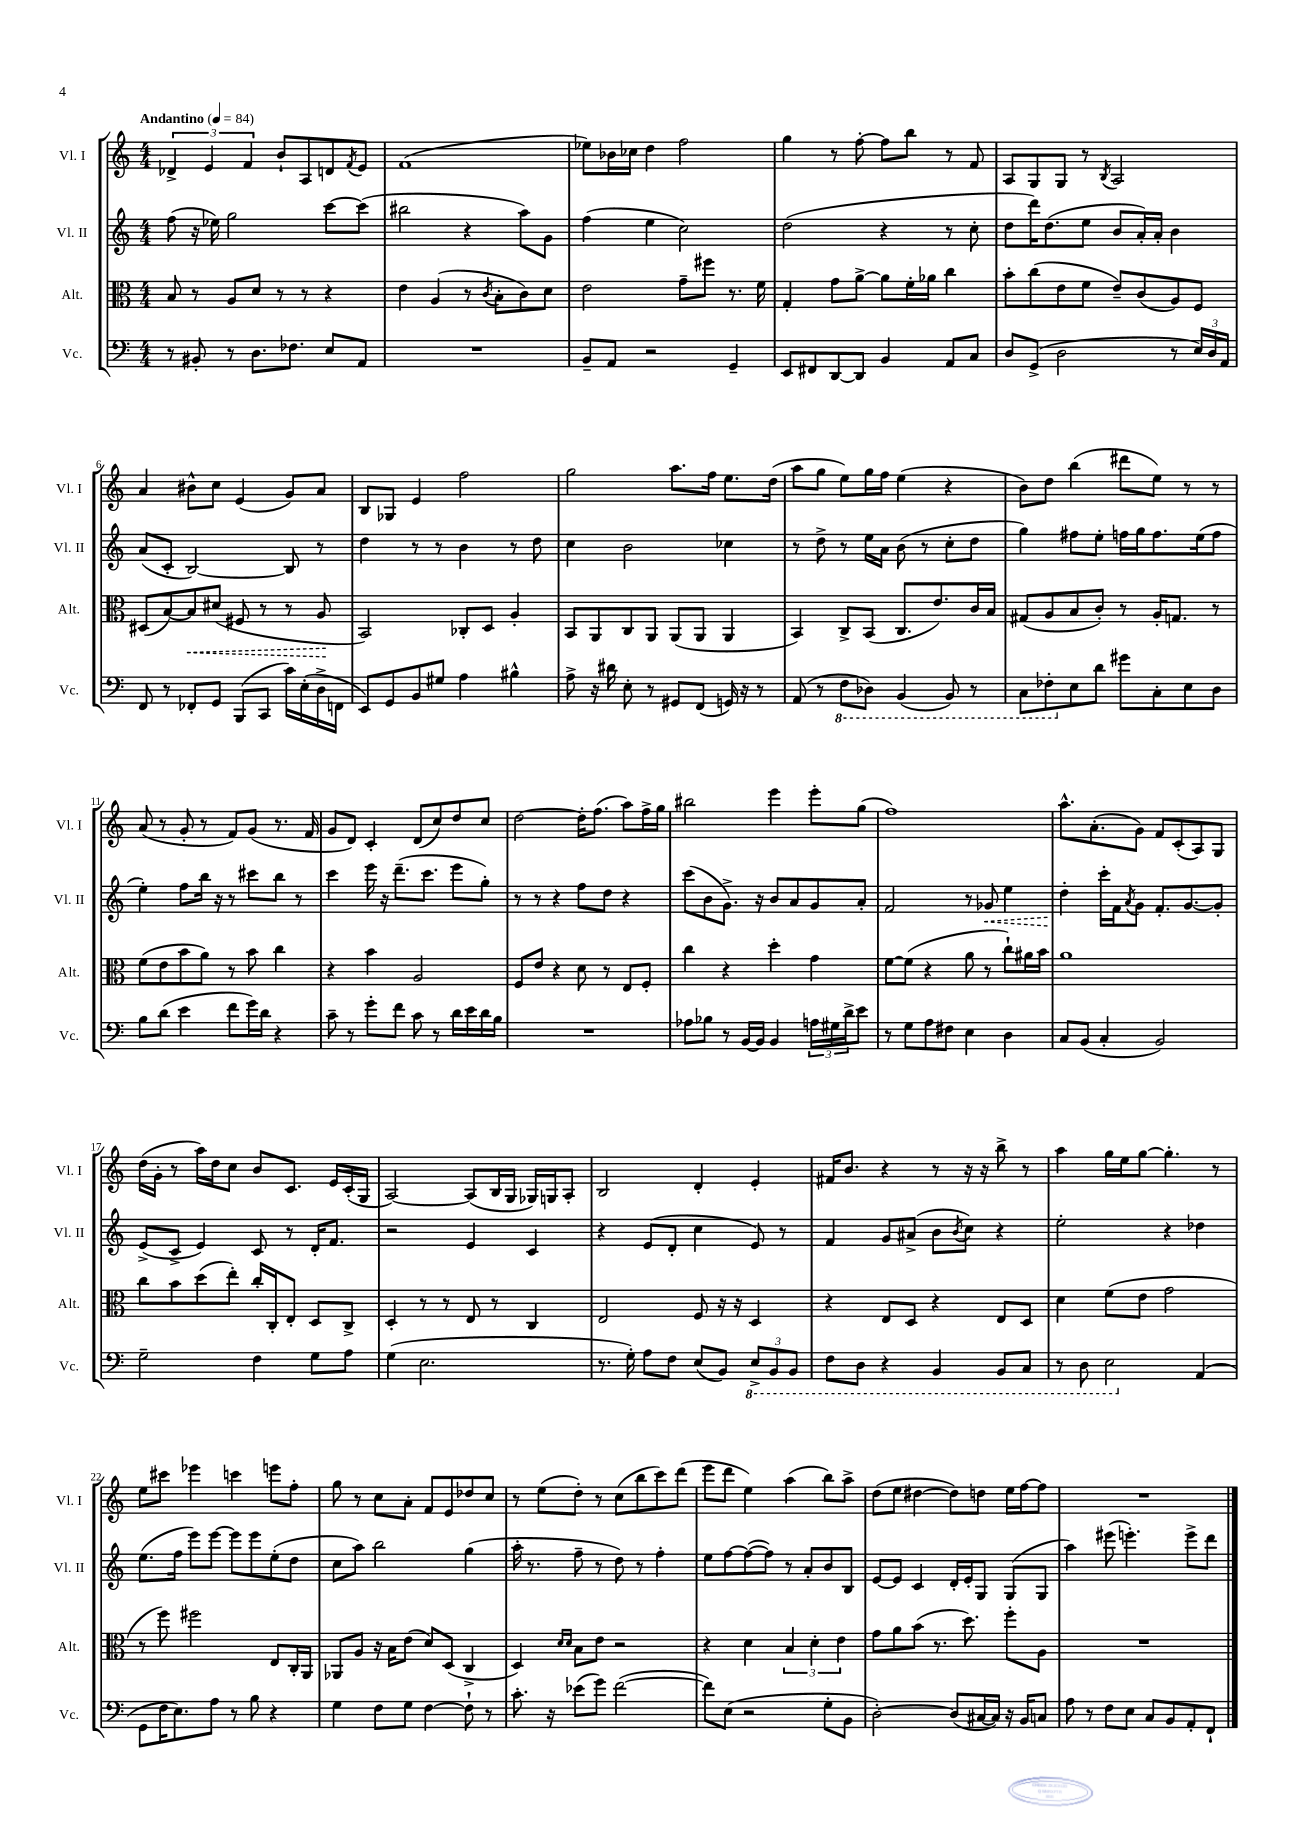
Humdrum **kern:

**kern	**kern	**dynam	**kern	**dynam	**kern
*part4	*part3	*part3	*part2	*part2	*part1
*staff4	*staff3	*staff3	*staff2	*staff2	*staff1
*I"Vc.	*I"Alt.	*	*I"Vl. II	*	*I"Vl. I
*I'Vc.	*I'Alt.	*	*I'Vl. II	*	*I'Vl. I
*clefF4	*clefC3	*	*clefG2	*	*clefG2
*k[]	*k[]	*	*k[]	*	*k[]
*M4/4	*M4/4	*	*M4/4	*	*M4/4
*MM84	*MM84	*	*MM84	*	*MM84
=1	=1	=1	=1	=1	=1
!	!	!	!	!	!LO:TX:a:B:t=Andantino
8r	8B/	.	(8ff\	.	6d-X^/
8BB#X'/	8r	.	16r	.	.
.	.	.	.	.	6e/
.	.	.	16ee-X\)	.	.
8r	8A/L	.	2gg\	.	.
.	.	.	.	.	6f/
8.D\L	8d/J	.	.	.	.
.	8r	.	.	.	8b`/L
8.F-X\J	.	.	.	.	.
.	8r	.	.	.	8A/
8E/L	4r	.	[8ccc\L	.	8dn/
.	.	.	.	.	8qf/
8AA/J	.	.	(8ccc\J]	.	8e/J
=2	=2	=2	=2	=2	=2
1r	4e\	.	2bb#X\	.	(1f
.	(4A/	.	.	.	.
.	8r	.	4r	.	.
.	8qc/	.	.	.	.
.	8B'\L	.	.	.	.
.	8c\)	.	8aa\L)	.	.
.	8d\J	.	8g\J	.	.
=3	=3	=3	=3	=3	=3
8BB~/L	2e\	.	(4ff\	.	8ee-X\L)
8AA/J	.	.	.	.	16b-X\L
.	.	.	.	.	16cc-X\JJ
2r	.	.	4ee\	.	4dd\
.	8g~\L	.	2cc\)	.	2ff\
.	8ff#X\J	.	.	.	.
4GG~/	8.r	.	.	.	.
.	16f\	.	.	.	.
=4	=4	=4	=4	=4	=4
8EE/L	4G'/	.	(2dd\	.	4gg\
8FF#X/	.	.	.	.	.
[8DD/	8g\L	.	.	.	8r
8DD/J]	[8a^\J	.	.	.	[8ff'\
4BB/	8a\L]	.	4r	.	8ff\L]
.	16f'\L	.	.	.	8bb\J
.	16a-X\JJ	.	.	.	.
8AA/L	4cc\	.	8r	.	8r
8C/J	.	.	8cc'\	.	8f/
=5	=5	=5	=5	=5	=5
8D/L	8b'\L	.	8dd\L	.	8A/L
(8GG^/J	(8cc\	.	16ddd\K)	.	8G/
.	.	.	(8.dd\	.	.
2D\	8e\	.	.	.	8G/J
.	8f\J	.	8ee\J	.	8r
.	.	.	.	.	8qB/
.	8e~/L)	.	8b/L	.	2A/
.	(8c/	.	16a'/L)	.	.
.	.	.	16a'/JJ	.	.
8r	8A/)	.	4b\	.	.
24E/LL)	8F/J	.	.	.	.
24D/	.	.	.	.	.
24AA/JJ	.	.	.	.	.
!!LO:LB:g=z
=6	=6	=6	=6	=6	=6
8FF/	(8D#X/L	.	(8a/L	.	4a/
8r	[8B/)	.	8c'/J	.	.
!	!	!LO:HP:b	!	!	!
8FF-X'/L	8B/]	<	[2B/)	.	8b#X^^\L
8GG/J	(8d#X/J	.	.	.	8cc\J
(8BBB/L	8F#X/	.	.	.	(4e/
8CC/J	8r	.	.	.	.
16c\LL)	8r	.	8B/]	.	8g/L)
(16E'\	.	.	.	.	.
16D^\	8A/	.	8r	.	8a/J
16FFn\JJ	.	.	.	.	.
.	.	[	.	.	.
=7	=7	=7	=7	=7	=7
8EE/L)	2BB/)	.	4dd\	.	8B/L
8GG/	.	.	.	.	8G-X/J
8BB/	.	.	8r	.	4e/
8G#X/J	.	.	8r	.	.
4A\	8C-X'/L	.	4b\	.	2ff\
.	8D/J	.	.	.	.
4B#X^^\	4A'/	.	8r	.	.
.	.	.	8dd\	.	.
=8	=8	=8	=8	=8	=8
8A^\	8BB/L	.	4cc\	.	2gg\
16r	8AA/	.	.	.	.
16d#X\	.	.	.	.	.
8E'\	8C/	.	2b\	.	.
8r	8AA/J	.	.	.	.
8GG#X/L	(8AA/L	.	.	.	8.aa\L
(8FF/J	8AA/J	.	.	.	.
.	.	.	.	.	16ff\Jk
16GGn/)	4AA/	.	4cc-X\	.	8.ee\L
16r	.	.	.	.	.
8r	.	.	.	.	.
.	.	.	.	.	(16dd\Jk
=9	=9	=9	=9	=9	=9
(8AA/	4BB/)	.	8r	.	8aa\L
8r	.	.	8dd^\	.	8gg\J
*8ba	*	*	*	*	*
8FF\L	8C^/L	.	8r	.	8ee\L)
8DD-X\J)	(8BB/J	.	16ee\LL	.	16gg\L
.	.	.	16a\JJ	.	16ff\JJ
(4BBB/	8.C/L	.	(8b\	.	(4ee\
.	.	.	8r	.	.
.	8.e/)	.	.	.	.
8BBB/)	.	.	8cc'\L	.	4r
8r	16c/L	.	8dd\J	.	.
.	16B/JJ	.	.	.	.
=10	=10	=10	=10	=10	=10
8CC\L	(8G#X/L	.	4gg\)	.	8b\L)
8FF-X'\	8A/	.	.	.	8dd\J
*X8ba	*	*	*	*	*
8E\	8B/	.	8ff#X\L	.	(4bb\
8d\J	8c'/J)	.	8ee'\J	.	.
8g#X\L	8r	.	16ffn\LL	.	8ddd#X\L
.	.	.	16gg\J	.	.
8C'\	16A'/KL	.	8.ff\	.	8ee\J)
.	8.Gn/J	.	.	.	.
8E\	.	.	.	.	8r
.	.	.	(16ee\k	.	.
8D\J	8r	.	8ff\J	.	8r
!!LO:LB:g=z
=11	=11	=11	=11	=11	=11
8B\L	(8f\L	.	4ee'\)	.	(8a/
(8d\J	8e\	.	.	.	8r
4e\	8b\	.	8ff\L	.	8g'/
.	8a\J)	.	16bb\Jk	.	8r
.	.	.	16r	.	.
8f\L	8r	.	8r	.	8f/L)
16g\L)	8b\	.	8ccc#X\L	.	(8g/J
16d\JJ	.	.	.	.	.
4r	4cc\	.	8bb\J	.	8.r
.	.	.	8r	.	.
.	.	.	.	.	16f/
=12	=12	=12	=12	=12	=12
8c~\	4r	.	4ccc\	.	8g/L
8r	.	.	.	.	8d/J)
8g'\L	4b\	.	16eee\	.	4c'/
.	.	.	16r	.	.
8f\J	.	.	(8.ddd~\L	.	.
8c\	2A/	.	.	.	(8d/L
.	.	.	8.ccc\J	.	.
8r	.	.	.	.	8cc/)
16d\LL	.	.	8eee\L	.	8dd/
16e\	.	.	.	.	.
16d\	.	.	8gg'\J)	.	8cc/J
16B\JJ	.	.	.	.	.
=13	=13	=13	=13	=13	=13
1r	8F/L	.	8r	.	[2dd\
.	8e/J	.	8r	.	.
.	4r	.	4r	.	.
.	8d\	.	8ff\L	.	16dd'\KL]
.	.	.	.	.	(8.ff\J
.	8r	.	8dd\J	.	.
.	8E/L	.	4r	.	8aa\L)
.	8F'/J	.	.	.	16ff^\L
.	.	.	.	.	16gg\JJ
=14	=14	=14	=14	=14	=14
8A-X\L	4cc\	.	(8ccc\L	.	2bb#X\
8B-X\J	.	.	8b\	.	.
8r	4r	.	8.g^\J)	.	.
[16BB/LL	.	.	.	.	.
16BB/JJ]	.	.	16r	.	.
4BB/	4dd'\	.	8b/L	.	4eee\
.	.	.	8a/	.	.
24An\LL	4g\	.	8g/	.	8eee'\L
24G#X\	.	.	.	.	.
24d^\J	.	.	.	.	.
8e\J	.	.	8a'/J	.	(8gg\J
=15	=15	=15	=15	=15	=15
8r	[8f\L	.	2f/	.	1ff)
8G\L	(8f\J]	.	.	.	.
8A\	4r	.	.	.	.
8F#X\J	.	.	.	.	.
4E\	8a\	.	8r	.	.
!	!	!	!	!LO:HP:b	!
.	8r	.	8g-X/	<	.
4D\	8cc`\L)	.	4ee\	.	.
.	16a#X\L	.	.	.	.
.	16b\JJ	.	.	.	.
=16	=16	=16	=16	=16	=16
8C/L	1a	.	4dd'\	.	8.aa^^\L
(8BB/J	.	.	.	.	.
.	.	.	.	.	(8.a'\
4C'/	.	.	16ccc'\LL	[	.
.	.	.	16f\J	.	.
.	.	.	8qa/	.	.
.	.	.	8g\J	.	8g\J)
2BB/)	.	.	8.f'/L	.	8f/L
.	.	.	.	.	(8c'/
.	.	.	[8.g/	.	.
.	.	.	.	.	8A/)
.	.	.	8g'/J]	.	8G/J
!!LO:LB:g=z
=17	=17	=17	=17	=17	=17
2G~\	8cc\L	.	(8e^/L	.	(16dd\LL
.	.	.	.	.	16g'\JJ
.	8b\	.	8c^/J	.	8r
.	(8dd\	.	4e/)	.	16aa\LL)
.	.	.	.	.	16dd\J
.	8ee'\J)	.	.	.	8cc\J
4F\	16cc'/LL	.	8c/	.	8b/L
.	16C'/J	.	.	.	.
.	8E'/J	.	8r	.	8.c/J
8G\L	8D/L	.	16d'/KL	.	.
.	.	.	8.f/J	.	16e/LL
8A\J	8C^/J	.	.	.	(16c'/
.	.	.	.	.	16G/JJ
=18	=18	=18	=18	=18	=18
(4G\	4D'/	.	2r	.	[2A/)
2.E\	8r	.	.	.	.
.	8r	.	.	.	.
.	8E/	.	4e/	.	(8A/L]
.	8r	.	.	.	16B/L
.	.	.	.	.	16G/JJ
.	4C/	.	4c/	.	16G-X/LL)
.	.	.	.	.	16Gn/J
.	.	.	.	.	8A'/J
=19	=19	=19	=19	=19	=19
8.r	2E/	.	4r	.	2B/
16G'\)	.	.	.	.	.
8A\L	.	.	(8e/L	.	.
8F\J	.	.	8d'/J	.	.
(8E/L	8F/	.	4cc\	.	4d'/
8BB/J)	16r	.	.	.	.
.	16r	.	.	.	.
*8ba	*	*	*	*	*
12EE^/L	4D/	.	8e/)	.	4e'/
12BBB/	.	.	.	.	.
.	.	.	8r	.	.
12BBB/J	.	.	.	.	.
=20	=20	=20	=20	=20	=20
8FF\L	4r	.	4f/	.	16f#X/KL
.	.	.	.	.	8.b/J
8DD\J	.	.	.	.	.
4r	8E/L	.	8g/L	.	4r
.	8D/J	.	(8a#X^/J	.	.
4BBB/	4r	.	8b\L	.	8r
.	.	.	8qb/	.	.
.	.	.	8cc\J)	.	16r
.	.	.	.	.	16r
8BBB/L	8E/L	.	4r	.	8bb^\
8CC/J	8D/J	.	.	.	8r
=21	=21	=21	=21	=21	=21
8r	4d\	.	2ee'\	.	4aa\
8DD\	.	.	.	.	.
2EE\	(8f\L	.	.	.	16gg\LL
.	.	.	.	.	16ee\J
.	8e\J	.	.	.	[8gg\J
.	2g\	.	4r	.	4.gg'\]
*X8ba	*	*	*	*	*
(4AA/	.	.	4dd-X\	.	.
.	.	.	.	.	8r
!!LO:LB:g=z
=22	=22	=22	=22	=22	=22
8GG\L	8r	.	(8.ee\L	.	8ee\L
16F\K	8ff\)	.	.	.	8ccc#X\J
8.E\)	.	.	16ff\Jk	.	.
.	2ff#X\	.	8eee\L)	.	4eee-X\
8A\J	.	.	[8eee\J	.	.
8r	.	.	8eee\L]	.	4cccn\
8B\	.	.	8eee\	.	.
4r	8E/L	.	(8ee'\	.	8eeen\L
.	16C'/L	.	8dd\J	.	8ff'\J
.	16AA/JJ	.	.	.	.
=23	=23	=23	=23	=23	=23
4G\	8AA-X/L	.	8cc\L	.	8gg\
.	8A/J	.	8aa\J)	.	8r
8F\L	16r	.	2bb\	.	8cc\L
.	16B\KL	.	.	.	.
8G\J	(8e\J	.	.	.	8a'\J
[4F\	8d/L)	.	.	.	8f/L
.	(8D/J	.	.	.	8e/
8F`\]	4C^/	.	(4gg\	.	8dd-X/
8r	.	.	.	.	8cc/J
=24	=24	=24	=24	=24	=24
8.c'\	4D/)	.	16aa'\	.	8r
.	.	.	8.r	.	.
.	.	.	.	.	(8ee\L
16r	.	.	.	.	.
.	16qqd/LL	.	.	.	.
.	16qqd/JJ	.	.	.	.
(8e-X\L	8B\L	.	8ff~\	.	8dd'\J)
8g\J)	8e\J	.	8r	.	8r
([2f\	2r	.	8dd\)	.	(8cc\L
.	.	.	8r	.	8bb\
.	.	.	4ff'\	.	8ccc\)
.	.	.	.	.	(8ddd\J
=25	=25	=25	=25	=25	=25
8f\L])	4r	.	8ee\L	.	8eee\L
(8E\J	.	.	[8ff\	.	8ddd\J
2r	4d\	.	(8ff\_	.	4ee\)
.	.	.	8ff\J])	.	.
.	6B/	.	8r	.	(4aa\
.	.	.	8a'/L	.	.
.	6d'\	.	.	.	.
8G'\L	.	.	8b/	.	8bb\L)
.	6e\	.	.	.	.
8BB\J	.	.	8B/J	.	8aa^\J
=26	=26	=26	=26	=26	=26
[2D'\)	8g\L	.	[8e/L	.	(8dd\L
.	8a\	.	8e/J]	.	8ee\J
.	(8b\J	.	4c/	.	[4dd#X\
.	8.r	.	.	.	.
(8D/L]	.	.	16d'/LL	.	8dd#\L])
.	8.dd\)	.	16e'/J	.	.
[16C#X/L	.	.	8G/J	.	8ddn\J
16C#/JJ])	.	.	.	.	.
16r	8ff'\L	.	(8G/L	.	16ee\LL
16BB/KL	.	.	.	.	[16ff\J
8Cn/J	8A\J	.	8G/J	.	8ff\J]
=27	=27	=27	=27	=27	=27
8A\	1r	.	4aa\)	.	1r
8r	.	.	.	.	.
8F\L	.	.	(8eee#X\	.	.
8E\J	.	.	4.eeen'\)	.	.
8C/L	.	.	.	.	.
8BB/	.	.	.	.	.
8AA'/	.	.	8eee^\L	.	.
8FF`/J	.	.	8ddd\J	.	.
==	==	==	==	==	==
*-	*-	*-	*-	*-	*-
